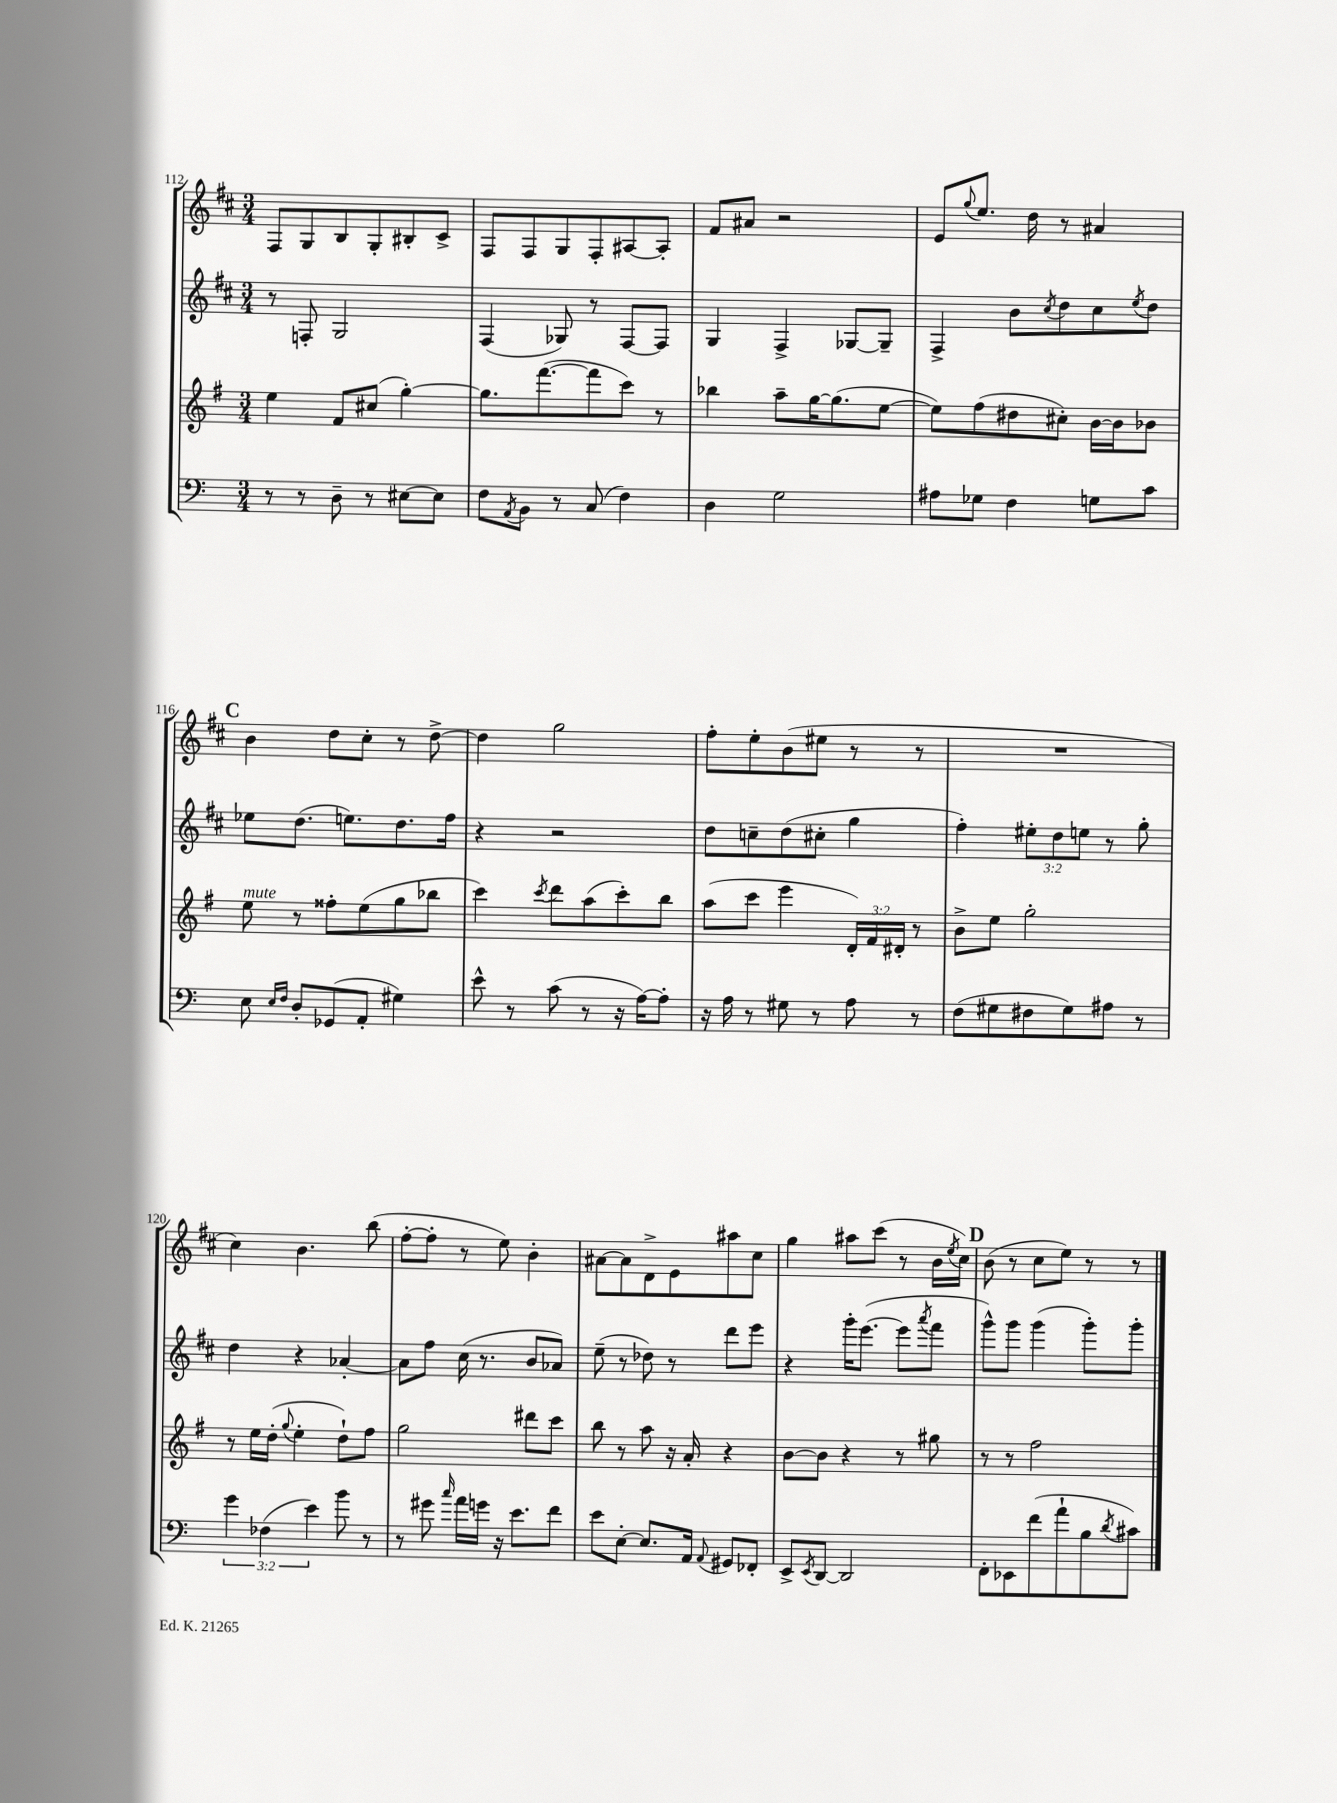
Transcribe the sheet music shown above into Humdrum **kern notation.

**kern	**kern	**kern	**kern
*part4	*part3	*part2	*part1
*staff4	*staff3	*staff2	*staff1
*clefF4	*clefG2	*clefG2	*clefG2
*k[]	*k[f#]	*k[f#c#]	*k[f#c#]
*M3/4	*M3/4	*M3/4	*M3/4
=112	=112	=112	=112
8r	4ee\	8r	8F#/L
8r	.	8Fn'/	8G/
8D~\	8f#/L	2G/	8B/
8r	(8cc#X/J	.	8G'/
[8E#X\L	[4gg'\)	.	8B#X'/
8E#\J]	.	.	8c#^/J
=113	=113	=113	=113
8F\L	8.gg\L]	(4F#/	8F#/L
8qAA/	.	.	.
8BB\J	.	.	8F#/
.	([8.fff#\	.	.
8r	.	8G-X/)	8G/
(8C/	8fff#\]	8r	8F#'/
4F\)	8ccc\J)	[8F#/L	[8A#X/
.	8r	8F#/J]	8A#'/J]
=114	=114	=114	=114
4D\	4bb-X\	4G/	8f#/L
.	.	.	8a#X/J
2G\	8aa~\L	4F#^/	2r
.	[16gg\K	.	.
.	(8.gg\]	.	.
.	.	[8G-X/L	.
.	[8ee\J	8G-~/J]	.
=115	=115	=115	=115
8A#X\L	8ee\L])	4F#^/	8e/L
.	.	.	8qqgg/
8G-X\J	(8ff#\	.	8.ee/J
4F\	8dd#X\	8b\L	.
.	.	.	16dd\
.	.	8qcc#/	.
.	8cc#X'\J)	8dd\	8r
8Gn\L	[16b\LL	8cc#\	4a#X/
.	16b\J]	.	.
.	.	8qee/	.
8c\J	8b-X\J	8dd\J	.
!!LO:LB:g=z
!!LO:REH:place=s1:t=C
=116	=116	=116	=116
!	!LO:TX:a:i:t=mute	!	!
8E\	8ee\	8ee-X\L	4b\
16qqE/LL	.	.	.
16qqF/JJ	.	.	.
8D'/L	8r	(8.dd\J	.
(8GG-X/	8ff##X'\L	.	8dd\L
.	.	8.een\L)	.
8AA'/J	(8ee\	.	8cc#'\J
4G#X\)	8gg\	8.dd\	8r
.	8bb-X\J	.	[8dd^\
.	.	16ff#\Jk	.
=117	=117	=117	=117
8e^^\	4ccc\)	4r	4dd\]
8r	.	.	.
.	8qccc/	.	.
(8c\	8ddd\L	2r	2gg\
8r	(8aa\	.	.
16r	8ccc'\)	.	.
[16A\KL)	.	.	.
8A'\J]	8bb\J	.	.
=118	=118	=118	=118
16r	(8aa\L	8dd\L	8ff#'\L
16A\	.	.	.
8r	8ccc\J	8ccn~\	8ee'\
8G#X\	4eee\	(8dd\	(8b\
8r	.	8cc#X'\J	8ee#X\J
8A\	24d'/LL)	4gg\	8r
.	24f#/	.	.
.	24d#X'/JJ	.	.
8r	8r	.	8r
=119	=119	=119	=119
(8F\L	8b^\L	4ff#'\)	2.r
8G#X\	8ee\J	.	.
8F#X\	2gg'\	12ee#X'\L	.
.	.	12dd\	.
8G#\)	.	.	.
.	.	12een\J	.
8A#X\J	.	8r	.
8r	.	8gg'\	.
!!LO:LB:g=z
=120	=120	=120	=120
6g\	8r	4dd\	4cc#\)
.	16ee\LL	.	.
(6F-X\	.	.	.
.	(16dd'\JJ	.	.
.	8qqgg/	.	.
.	4ee'\	4r	4.b\
6e\)	.	.	.
8b\	8dd`\L)	[4a-X'/	.
8r	8ff#\J	.	(8bb\
=121	=121	=121	=121
8r	2gg\	8a-\L]	[8ff#'\L
8g#X\	.	8ff#\J	8ff#'\J]
16qqcc/	.	.	.
16a\LL	.	(16cc#\	8r
16gn\JJ	.	8.r	.
16r	.	.	8ee\)
8.e\L	.	.	.
.	8ddd#X\L	8b/L	4b'\
8f\J	8ccc\J	8a-X/J)	.
=122	=122	=122	=122
8e\L	8bb\	(8ee~\	[8a#X\L
[8E'\J	8r	8r	8a#\]
8.E/L]	8aa\	8dd-X\)	8d^\
.	16r	8r	8e\
16AA/Jk	16a'/	.	.
8qqAA/	.	.	.
8GG#X/L	4r	8ddd\L	8aa#X\
8FF-X'/J	.	8eee\J	8cc#\J
=123	=123	=123	=123
8EE^/L	[8b\L	4r	4gg\
8qEE/	.	.	.
[8DD/J	8b\J]	.	.
2DD/]	4r	16ggg'\KL	8aa#X\L
.	.	([8.eee\J	.
.	.	.	(8ccc#\J
.	8r	8eee\L]	8r
.	.	8qaaa/	.
.	8gg#X\	8fff#\J	16b\LL
.	.	.	8qee/
.	.	.	16cc#\JJ)
!!LO:REH:place=s1:t=D
=124	=124	=124	=124
8FF'\L	8r	8ggg^^\L)	(8b\
8EE-X\	8r	8ggg\J	8r
(8f\	2ff#\	(4ggg\	8cc#\L
8a`\	.	.	8ee\J)
8B\	.	8ggg'\L)	8r
8qd/	.	.	.
8c#X\J)	.	8ggg'\J	8r
==	==	==	==
*-	*-	*-	*-
